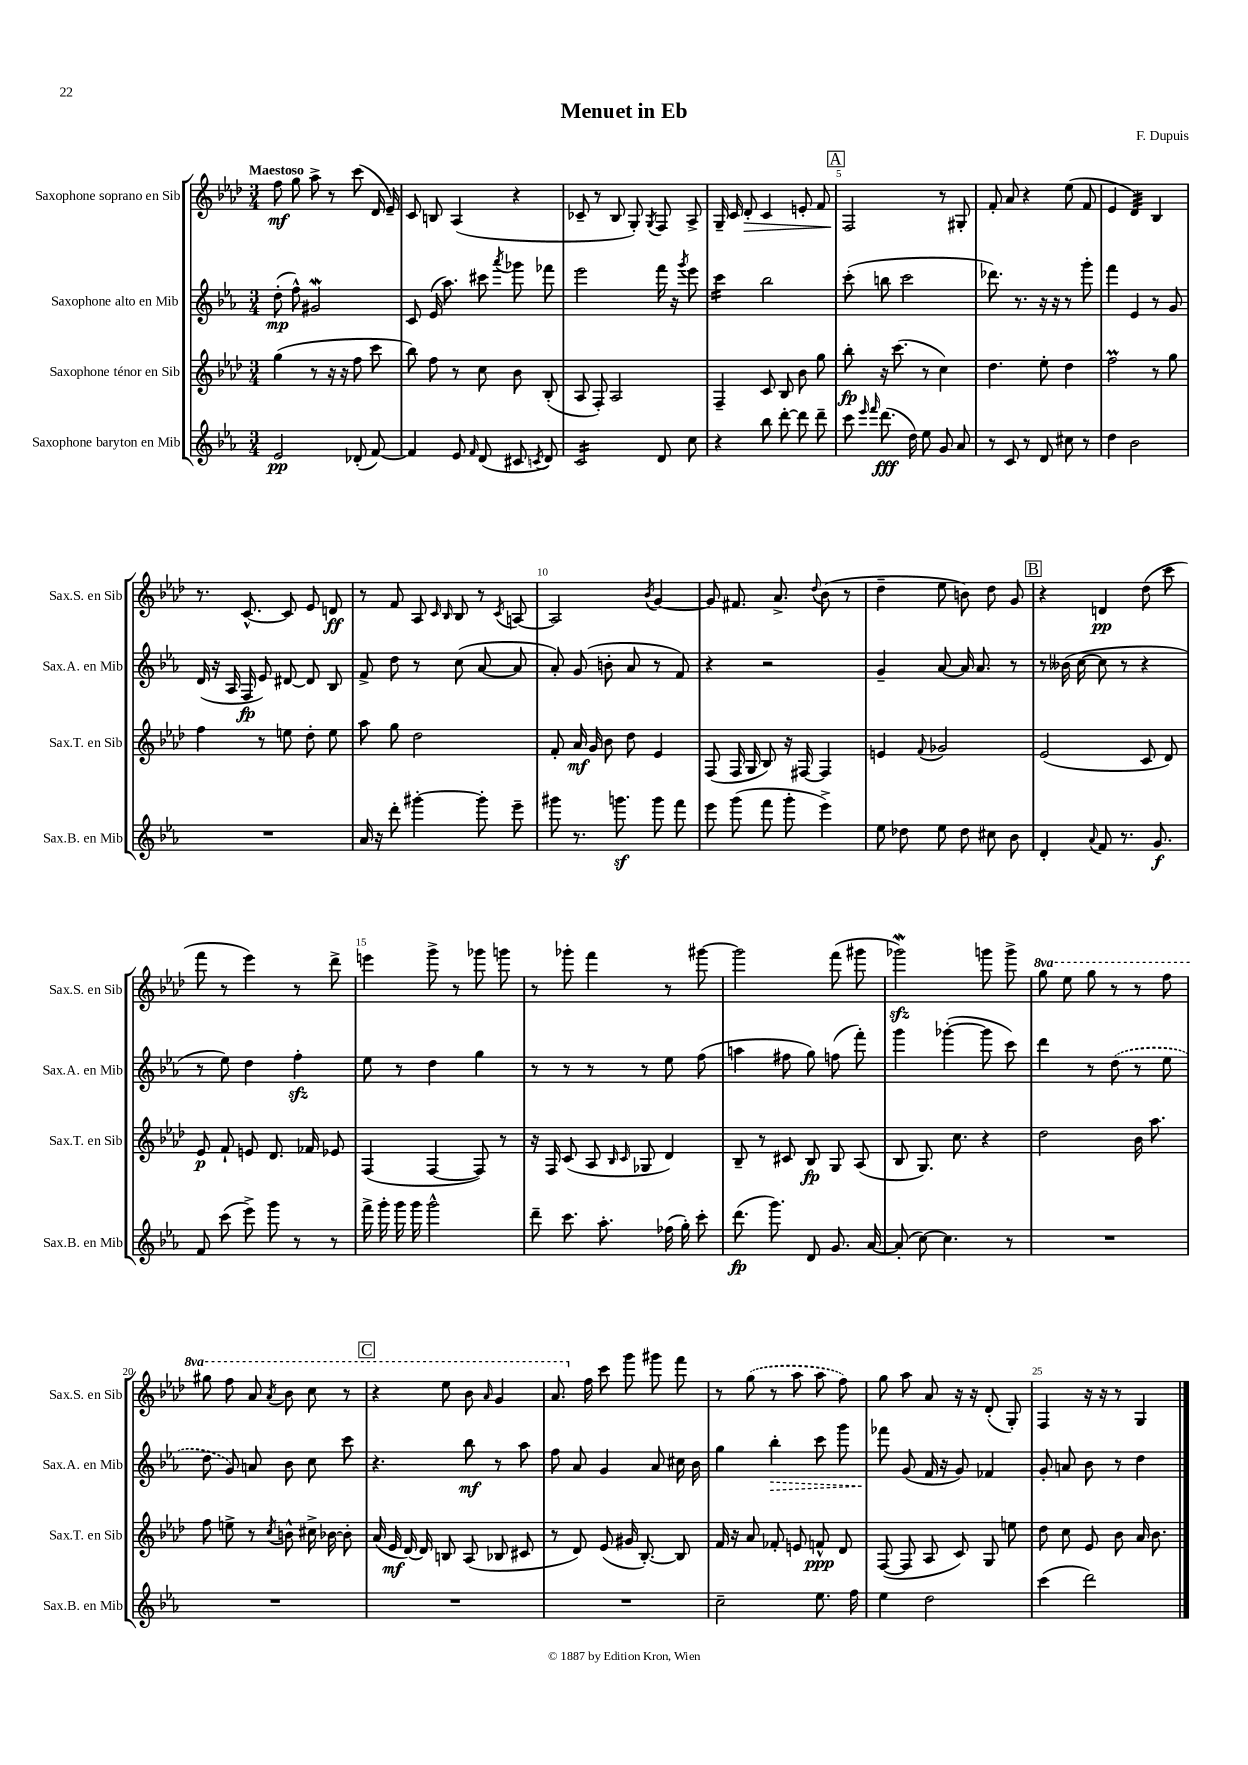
\header { title = "Menuet in Eb" composer = "F. Dupuis" }
<<
\new StaffGroup <<
\new Staff = "s0" \with { instrumentName = "Saxophone soprano en Sib" shortInstrumentName = "Sax.S. en Sib" } {
    \clef treble \key aes \major \numericTimeSignature \time 3/4 \set Staff.ottavationMarkups = #ottavation-simple-ordinals \tempo "Maestoso"
    \autoBeamOff f''8\mf g''8 aes''8-> r8 c'''8( des'16 ees'16--) |
    c'8 b8 aes4( r4 |
    ces'8-- r8 bes8 g8-.) \acciaccatura { g8 } f8 aes8-> |
    g16-- c'16 des'8-.\> c'4 e'8-. f'8 |
    \mark \markup { \box "A" } f2\! r8 gis8-. |
    f'8-. aes'8 r4 ees''8( f'8 |
    ees'4 des'4:32) bes4 |
    r8. c'8.~-^ c'8 ees'8 d'8\ff |
    r8 f'8 aes8 \grace { c'16 bes16 } bes8 r8 \acciaccatura { c'8 } a8~ |
    a2 \acciaccatura { bes'8 } g'4~ |
    g'8 fis'8. aes'8.-> \appoggiatura { des''8 } bes'8( r8 |
    des''4-- ees''8 b'8) des''8 g'8 |
    \mark \markup { \box "B" } r4 d'4\pp des''8( c'''8 |
    f'''8 r8 ees'''4) r8 des'''8-> |
    e'''4 g'''8-> r8 ges'''8 g'''8 |
    r8 ges'''8-. f'''4 r8 gis'''8~ |
    gis'''2 f'''8( gis'''8 |
    ges'''2\mordent\sfz) g'''8 g'''8-> |
    \ottava #1 g'''8 ees'''8 g'''8 r8 r8 f'''8 |
    gis'''8 f'''8 aes''8 \acciaccatura { aes''8 } bes''8 c'''8 r8 |
    \mark \markup { \box "C" } r4 ees'''8 bes''8 \grace { aes''16 } g''4 |
    aes''8. \ottava #0 f''16 c'''8 g'''8 gis'''8 f'''8 |
    r8 \once \slurDashed g''8( r8 aes''8 aes''8 f''8) |
    g''8 aes''8 aes'8 r16 r16 des'8-.( g8-.) |
    f4 r16 r16 r8 g4 \bar "|." |
}
\new Staff = "s1" \with { instrumentName = "Saxophone alto en Mib" shortInstrumentName = "Sax.A. en Mib" } {
    \clef treble \key ees \major \numericTimeSignature \time 3/4
    \autoBeamOff d''8-.\mp( f''8-^) gis'2\mordent |
    c'8 ees'16( aes''8.) cis'''8 \acciaccatura { aes'''8 } ges'''8 fes'''8 |
    ees'''2 f'''16 r16 \acciaccatura { g'''8 } ees'''8 |
    c'''4:16 bes''2 |
    \mark \markup { \box "A" } c'''8-.( b''8 c'''2 |
    des'''8.) r8. r16 r16 r8 g'''8-. |
    f'''4 ees'4 r8 g'8 |
    d'16( r16 aes16 f16\fp ees'8) dis'8~ dis'8 bes8 |
    f'8-> d''8 r8 c''8( aes'8~ aes'8 |
    aes'8-.) g'8( b'8-. aes'8 r8 f'8) |
    r4 r2 |
    g'4-- aes'8~ aes'16 aes'8. r8 |
    \mark \markup { \box "B" } r8 beses'16( c''16~ c''8 r8 r4 |
    r8 ees''8) d''4 f''4-.\sfz |
    ees''8 r8 d''4 g''4 |
    r8 r8 r8 r8 ees''8 f''8( |
    a''4 fis''8 g''8) f''8( f'''8-.) |
    g'''4 ges'''4~-.( ges'''8 c'''8) |
    d'''4 r8 \once \slurDashed d''8( r8 ees''8 |
    d''8 g'8) a'8 bes'8 c''8 c'''8 |
    \mark \markup { \box "C" } r4. bes''8\mf r8 aes''8 |
    f''8 aes'8 g'4 aes'8 cis''16 bes'16 |
    g''4 \once \override Hairpin.style = #'dashed-line bes''4-.\> c'''8 g'''8 |
    fes'''8\! g'8( f'16 r16 g'8) fes'4 |
    g'8-. a'8 bes'8 r8 d''4 \bar "|." |
}
\new Staff = "s2" \with { instrumentName = "Saxophone ténor en Sib" shortInstrumentName = "Sax.T. en Sib" } {
    \clef treble \key aes \major \numericTimeSignature \time 3/4
    \autoBeamOff g''4( r8 r16 r16 f''8 c'''8 |
    bes''8) f''8 r8 c''8 bes'8 bes8-.( |
    aes8 f8-.) aes2 |
    f4-- c'8 bes8 bes'8 g''8 |
    \mark \markup { \box "A" } bes''8-.\fp r16 c'''8.( r8 c''4) |
    des''4. ees''8-. des''4 |
    f''2\prall r8 g''8 |
    f''4 r8 e''8 des''8-. e''8 |
    aes''8 g''8 des''2 |
    f'8-. aes'16\mf g'16 bes'8 des''8 ees'4 |
    f8( f16 g16 bes8) r16 fis16~ fis4 |
    e'4 \appoggiatura { f'8 } ges'2 |
    \mark \markup { \box "B" } ees'2( c'8 des'8) |
    ees'8\p f'8-! e'8 des'8. fes'16 ees'8 |
    f4( f4~ f8) r8 |
    r16 f16 c'8( aes8 \grace { bes16 c'16 } ges8 des'4) |
    bes8-- r8 cis'8 bes8\fp g8 aes8( |
    bes8 g8.) c''8. r4 |
    des''2 bes'16 aes''8. |
    f''8 e''8-> r8 \acciaccatura { c''8 } b'8-^ cis''16-> bes'16~ bes'8-. |
    \mark \markup { \box "C" } aes'16( ees'16\mf des'16~) des'16 b8 aes8( bes8 cis'8 |
    r8 des'8) ees'8( gis'16 bes8.~-.) bes8 |
    f'16 r16 aes'8 fes'8-. e'8 f'8-^\ppp des'8 |
    f8~( f8 aes8 c'8) g8 e''8 |
    des''8 c''8 ees'8 bes'8 aes'16 bes'8. \bar "|." |
}
\new Staff = "s3" \with { instrumentName = "Saxophone baryton en Mib" shortInstrumentName = "Sax.B. en Mib" } {
    \clef treble \key ees \major \numericTimeSignature \time 3/4
    \autoBeamOff ees'2\pp des'8-.( f'8~) |
    f'4 ees'8 \grace { f'16 } d'8( cis'8 \acciaccatura { c'8 } d'8) |
    c'2:16 d'8 c''8 |
    r4 bes''8 d'''8~-. d'''8 d'''8-- |
    \mark \markup { \box "A" } c'''8 \grace { ees'''16 f'''16 } d'''8.\fff( d''16) ees''8 g'8 aes'8 |
    r8 c'8 r8 d'8 cis''8 r8 |
    d''4 bes'2 |
    R2. |
    aes'16 r16 d'''8-. gis'''4~-. gis'''8-. ees'''8-- |
    gis'''8 r8. g'''8.\sf g'''8 f'''8 |
    ees'''8 g'''8( f'''8 g'''8-. ees'''4->) |
    ees''8 des''8 ees''8 des''8 cis''8 bes'8 |
    \mark \markup { \box "B" } d'4-. \appoggiatura { aes'8 } f'8 r8. g'8.\f |
    f'8 c'''8( ees'''8->) g'''8 r8 r8 |
    f'''16-> g'''16-. g'''16 g'''16 g'''2-^ |
    d'''8-- c'''8. aes''8.-. fes''16( g''16-.) c'''8-. |
    d'''8.\fp( g'''8.) d'8 g'8. aes'16~ |
    aes'8-.( c''8~) c''4. r8 |
    R2. |
    R2. |
    \mark \markup { \box "C" } R2. |
    R2. |
    c''2-- ees''8. f''16 |
    ees''4 d''2 |
    c'''4( d'''2) \bar "|." |
}
>>
>>
\layout { \context { \Score \override BarNumber.break-visibility = ##(#f #t #t) barNumberVisibility = #(every-nth-bar-number-visible 5) } }
